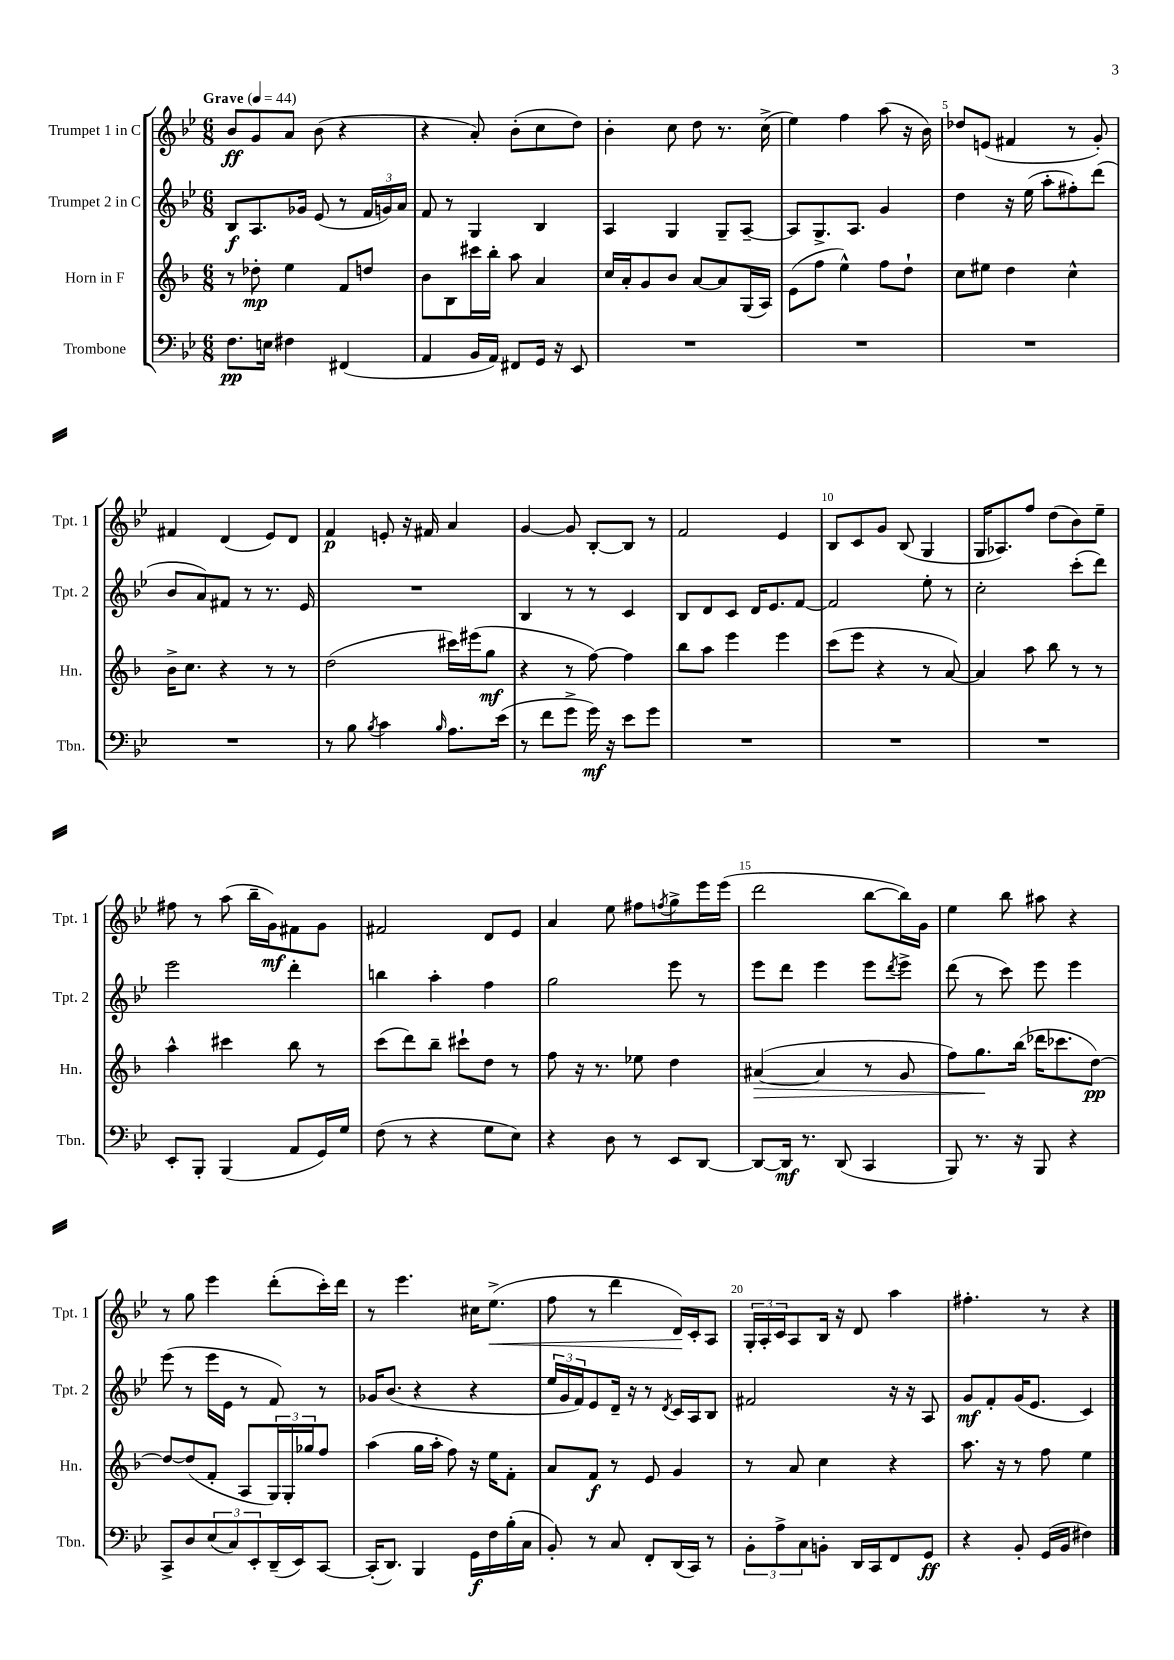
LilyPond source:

<<
\new StaffGroup <<
\new Staff = "s0" \with { instrumentName = "Trumpet 1 in C" shortInstrumentName = "Tpt. 1" } {
    \clef treble \key bes \major \numericTimeSignature \time 6/8 \tempo "Grave" 4 = 44
    bes'8\ff g'8 a'8 bes'8( r4 |
    r4 a'8-.) bes'8-.( c''8 d''8) |
    bes'4-. c''8 d''8 r8. c''16->( |
    ees''4) f''4 a''8( r16 bes'16) |
    des''8 e'8( fis'4 r8 g'8-.) |
    fis'4 d'4( ees'8) d'8 |
    f'4\p e'8-. r16 fis'16 a'4 |
    g'4~ g'8 bes8~-. bes8 r8 |
    f'2 ees'4 |
    bes8 c'8 g'8 bes8( g4 |
    g16 aes8.) f''8 d''8( bes'8) ees''8-- |
    fis''8 r8 a''8( bes''16-- g'16\mf) fis'8 g'8 |
    fis'2 d'8 ees'8 |
    a'4 ees''8 fis''8 \acciaccatura { f''8 } g''8-> ees'''16 ees'''16( |
    d'''2 bes''8~ bes''16) g'16 |
    ees''4 bes''8 ais''8 r4 |
    r8 g''8 ees'''4 d'''8-.( c'''16-.) d'''16 |
    r8 ees'''4. cis''16 ees''8.->\<( |
    f''8 r8 d'''4 d'16\!) c'16-. a8 |
    \tuplet 3/2 { g16-. a16-. c'16 } a8 bes16 r16 d'8 a''4 |
    fis''4.-. r8 r4 \bar "|." |
}
\new Staff = "s1" \with { instrumentName = "Trumpet 2 in C" shortInstrumentName = "Tpt. 2" } {
    \clef treble \key bes \major \numericTimeSignature \time 6/8
    bes8\f a8. ges'16 ees'8( r8 \tuplet 3/2 { f'16 g'16) a'16 } |
    f'8 r8 g4 bes4 |
    a4 g4 g8-- a8~-- |
    a8 g8.-> a8. g'4 |
    d''4 r16 ees''16( a''8-. fis''8-.) d'''8( |
    bes'8 a'8) fis'8 r8 r8. ees'16 |
    R2. |
    bes4 r8 r8 c'4 |
    bes8 d'8 c'8 d'16 ees'8. f'8~ |
    f'2 ees''8-. r8 |
    c''2-. c'''8-.( d'''8) |
    ees'''2 d'''4-. |
    b''4 a''4-. f''4 |
    g''2 ees'''8 r8 |
    ees'''8 d'''8 ees'''4 ees'''8 \acciaccatura { d'''8 } ees'''8-> |
    d'''8( r8 c'''8) ees'''8 ees'''4 |
    ees'''8( r8 ees'''16 ees'16 r8 f'8) r8 |
    ges'16 bes'8.( r4 r4 |
    \tuplet 3/2 { ees''16 g'16 f'16) } ees'8 d'16-- r16 r8 \acciaccatura { d'8 } c'16 a16 bes8 |
    fis'2 r16 r16 a8 |
    g'8\mf f'8-. g'16( ees'8. c'4) \bar "|." |
}
\new Staff = "s2" \with { instrumentName = "Horn in F" shortInstrumentName = "Hn." } {
    \clef treble \key f \major \numericTimeSignature \time 6/8
    r8 des''8-.\mp e''4 f'8 d''8 |
    bes'8 bes8 cis'''16 bes''16-. a''8 a'4 |
    c''16 a'16-. g'8 bes'8 a'8~ a'8 g16( a16) |
    e'8( f''8 e''4-^) f''8 d''8-! |
    c''8 eis''8 d''4 c''4-^ |
    bes'16-> c''8. r4 r8 r8 |
    d''2( cis'''16) eis'''16( g''8\mf |
    r4 r8 f''8~) f''4 |
    bes''8 a''8 e'''4 e'''4 |
    c'''8( e'''8 r4 r8 a'8~) |
    a'4 a''8 bes''8 r8 r8 |
    a''4-^ cis'''4 bes''8 r8 |
    c'''8( d'''8) bes''8-- cis'''8-! d''8 r8 |
    f''8 r16 r8. ees''8 d''4 |
    ais'4~\>( ais'4 r8 g'8 |
    f''8) g''8.\! bes''16( des'''16 ces'''8. d''8~\pp) |
    d''8~ d''8( f'8-. a8 \tuplet 3/2 { g16) g16-. ges''16 } f''8 |
    a''4( g''16 a''16-. f''8) r16 e''16 f'8-. |
    a'8 f'8\f r8 e'8 g'4 |
    r8 a'8 c''4 r4 |
    a''8. r16 r8 f''8 e''4 \bar "|." |
}
\new Staff = "s3" \with { instrumentName = "Trombone" shortInstrumentName = "Tbn." } {
    \clef bass \key bes \major \numericTimeSignature \time 6/8
    f8.\pp e16 fis4 fis,4( |
    a,4 bes,16 a,16) fis,8 g,16 r16 ees,8 |
    R2. |
    R2. |
    R2. |
    R2. |
    r8 bes8 \acciaccatura { bes8 } c'4 \grace { bes16 } a8. ees'16( |
    r8 f'8 g'8-> g'16\mf) r16 ees'8 g'8 |
    R2. |
    R2. |
    R2. |
    ees,8-. bes,,8-. bes,,4( a,8 g,16) g16 |
    f8( r8 r4 g8 ees8) |
    r4 d8 r8 ees,8 d,8~ |
    d,8~ d,16\mf r8. d,8( c,4 |
    bes,,8) r8. r16 bes,,8 r4 |
    c,8-> d8 \tuplet 3/2 { ees8( c8) ees,8-. } d,16--( ees,16) c,8~ |
    c,16-.( d,8.) bes,,4 g,16\f f16 bes16-.( c16 |
    bes,8-.) r8 c8 f,8-. d,16( c,16) r8 |
    \tuplet 3/2 { bes,8-. a8-> c8 } b,8-. d,16 c,16 f,8 g,8\ff |
    r4 bes,8-. g,16( bes,16 fis4) \bar "|." |
}
>>
>>
\layout { \context { \Score \override BarNumber.break-visibility = ##(#f #t #t) barNumberVisibility = #(every-nth-bar-number-visible 5) } }
